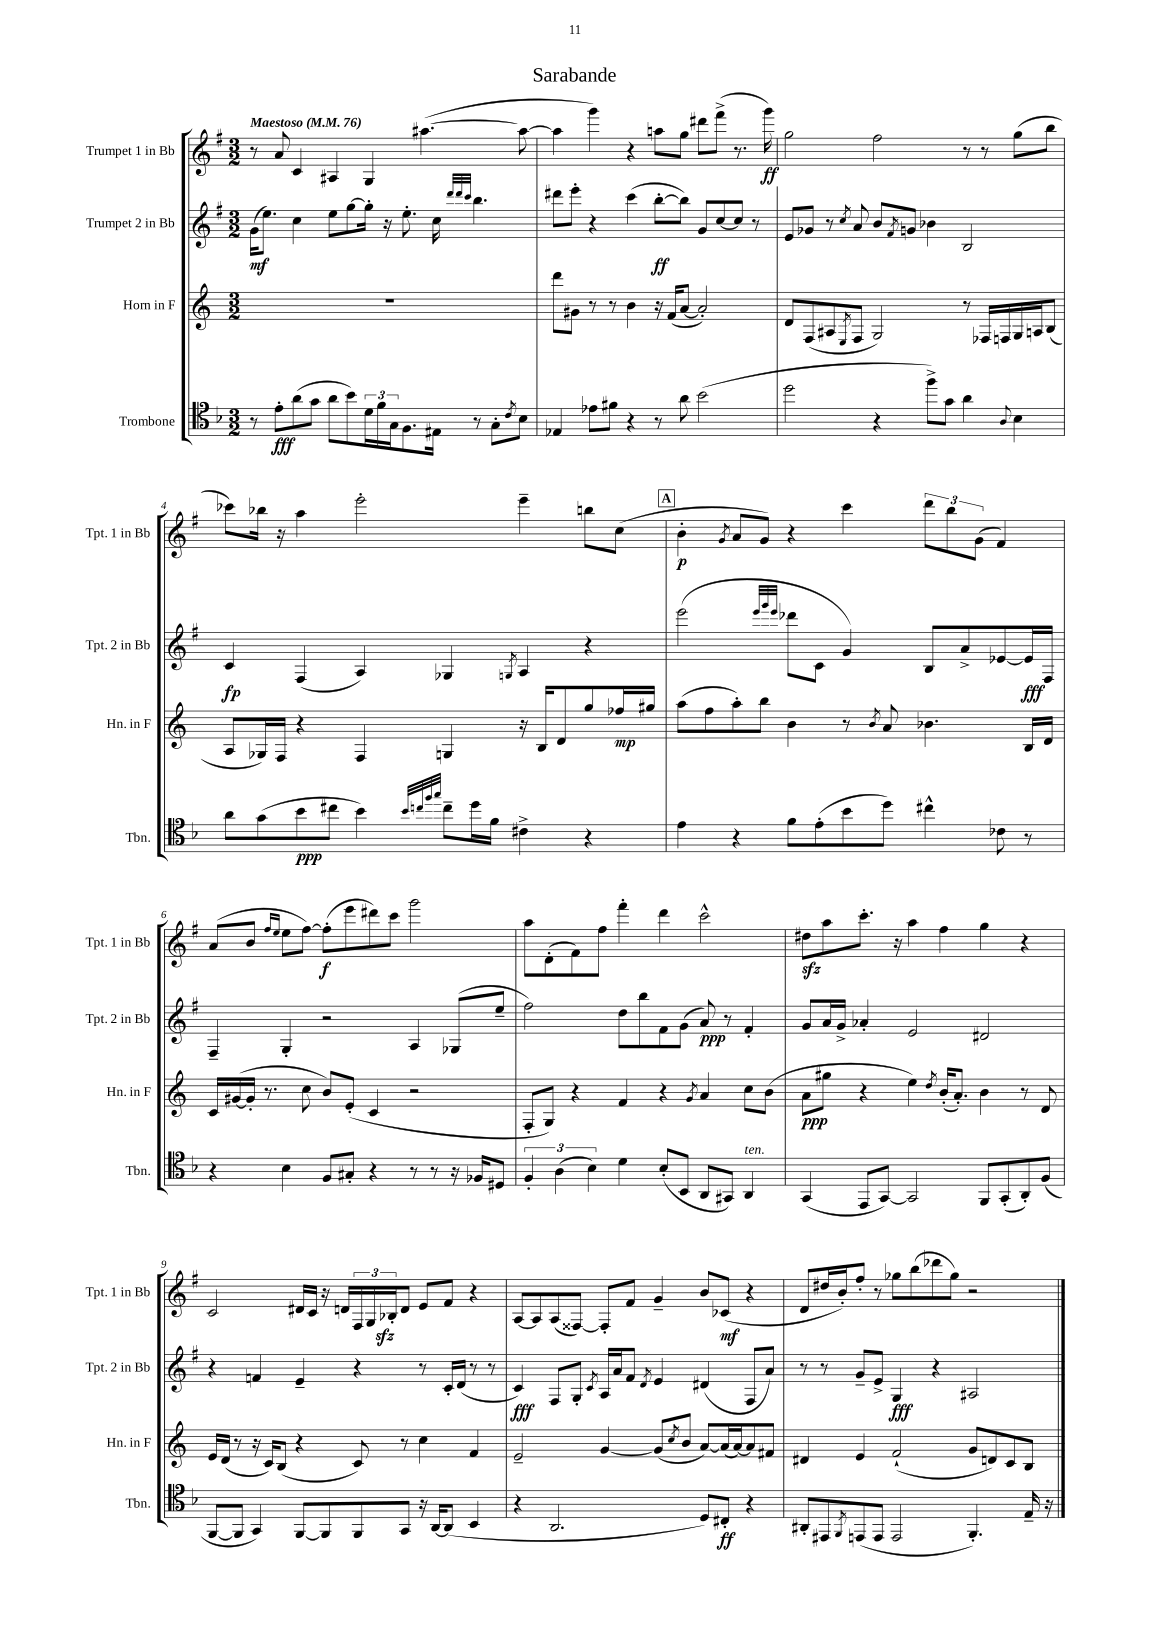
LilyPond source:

\header { title = "Sarabande" }
<<
\new StaffGroup <<
\new Staff = "s0" \with { instrumentName = "Trumpet 1 in Bb" shortInstrumentName = "Tpt. 1 in Bb" } {
    \clef treble \key g \major \numericTimeSignature \time 3/2 \tempo "Maestoso" 4 = 76
    r8 a'8 c'4 ais4 g4 ais''4.~( ais''8~ |
    ais''4 g'''4) r4 a''8 g''8 dis'''8 fis'''8->( r8. g'''16\ff) |
    g''2 fis''2 r8 r8 g''8( b''8 |
    ces'''8) bes''16 r16 a''4 e'''2-. e'''4-- b''8 c''8( |
    \mark \markup { \box "A" } b'4-.\p \acciaccatura { g'8 } a'8 g'8) r4 c'''4 \tuplet 3/2 { d'''8 b''8 g'8( } fis'4) |
    a'8( b'8 \grace { fis''16 e''16 } e''8 fis''8~) fis''8-.\f( e'''8 dis'''8) c'''8 g'''2 |
    a''8 d'8-.( fis'8) fis''8 fis'''4-. d'''4 c'''2-^ |
    dis''8\sfz a''8 c'''8.-. r16 a''4 fis''4 g''4 r4 |
    c'2 dis'16 c'16 r16 d'16 \tuplet 3/2 { fis16 g16 bes16-.\sfz } d'8 e'8 fis'8 r4 |
    a8~ a8 a8( fisis8~) fisis8-. fis'8 g'4-- b'8 ces'8\mf( r4 |
    d'8 dis''16 b'16-.) fis''8-. r8 ges''8 b''8( des'''8 ges''8) r2 \bar "|." |
}
\new Staff = "s1" \with { instrumentName = "Trumpet 2 in Bb" shortInstrumentName = "Tpt. 2 in Bb" } {
    \clef treble \key g \major \numericTimeSignature \time 3/2
    g'16\mf( e''8.) c''4 e''8 g''8~ g''16-. r16 e''8.-. c''16 \grace { d'''32 d'''32 c'''32 } b''4. |
    dis'''8 e'''8-. r4 c'''4( b''8~-.\ff b''8) g'8 c''8~ c''8 r8 |
    e'8 ges'8 r8 \acciaccatura { c''8 } a'8 b'8 \acciaccatura { fis'8 } g'8 bes'4 b2 |
    c'4\fp fis4( a4) ges4 \acciaccatura { g8 } a4 r4 |
    \mark \markup { \box "A" } e'''2( \grace { e'''32 g'''32 e'''32 } des'''8 c'8 g'4) b8 a'8-> ees'8~ ees'16\fff fis16 |
    fis4-- g4-. r2 a4 ges8( e''8-- |
    fis''2) d''8 b''8 fis'8 g'8( a'8\ppp) r8 fis'4-. |
    g'8 a'16 g'16-> aes'4-. e'2 dis'2 |
    r4 f'4 e'4-- r4 r8 c'16-. d'16( r8 r8 |
    c'4\fff) fis8 g8-. \acciaccatura { c'8 } a16 a'16 fis'8 \acciaccatura { d'8 } e'4 dis'4( fis8 a'8) |
    r8 r8 g'8-- e'8-> g4\fff r4 ais2 \bar "|." |
}
\new Staff = "s2" \with { instrumentName = "Horn in F" shortInstrumentName = "Hn. in F" } {
    \clef treble \key c \major \numericTimeSignature \time 3/2
    R1. |
    d'''8 gis'8 r8 r8 b'4 r16 f'16( a'8~ a'2-.) |
    d'8 f8( ais8 \acciaccatura { e8 } f8 g2) r8 fes16 f16 g16 a16 b8( |
    a8 ges16) f16 r4 f4 g4 r16 b16 d'8 g''8 fes''16\mp gis''16 |
    \mark \markup { \box "A" } a''8( f''8 a''8-.) b''8 b'4 r8 \acciaccatura { b'8 } a'8 bes'4. b16 d'16 |
    c'16 gis'16~( gis'16-. r8. c''8 b'8) e'8-.( c'4 r2 |
    f8-. g8) r4 f'4 r4 \acciaccatura { g'8 } a'4 c''8 b'8( |
    a'8\ppp gis''8 r4 e''4) \acciaccatura { d''8 } b'16-.( a'8.-.) b'4 r8 d'8 |
    e'16 d'16( r8 r16 c'16) b8( r4 c'8) r8 c''4 f'4 |
    e'2-- g'4~ g'8( \acciaccatura { c''8 } b'8 a'8~) a'16( a'16~) a'8 fis'8 |
    dis'4 e'4 f'2-!( g'8 d'8) c'8 b8 \bar "|." |
}
\new Staff = "s3" \with { instrumentName = "Trombone" shortInstrumentName = "Tbn." } {
    \clef tenor \key f \major \numericTimeSignature \time 3/2
    r8 e'8-.\fff a'8( g'8 a'8 bes'8) \tuplet 3/2 { d'16 f'16 g16 } f8. eis16 r8 g8-. \acciaccatura { c'8 } bes8 |
    ees4 ees'8 fis'8 r4 r8 a'8 bes'2( |
    d''2 r4 f''8->) g'8 a'4 \appoggiatura { a8 } bes4 |
    a'8 g'8( bes'8\ppp cis''8 bes'4) \grace { bes'32 c''32 f''32 g''32 } c''8-- d''16 f'16 cis'4-> r4 |
    \mark \markup { \box "A" } e'4 r4 f'8 e'8-.( bes'8 d''8) cis''4-^ ces'8 r8 |
    r4 bes4 f8 gis8-. r4 r8 r8 r16 fes16 dis8 |
    \tuplet 3/2 { f4-. a4( bes4) } d'4 bes8-.( bes,8 a,8 gis,8) a,4^\markup { \italic "ten." } |
    g,4( e,8 g,8~) g,2 f,8 g,8-.( a,8-.) f8( |
    f,8~ f,8 g,4) f,8~ f,8 f,8 g,8 r16 a,16~ a,8( bes,4 |
    r4 a,2. d8) cis8-.\ff r4 |
    ais,8-. eis,8 \acciaccatura { f,8 } e,8( e,8 e,2 f,4.-.) e16-- r16 \bar "|." |
}
>>
>>
